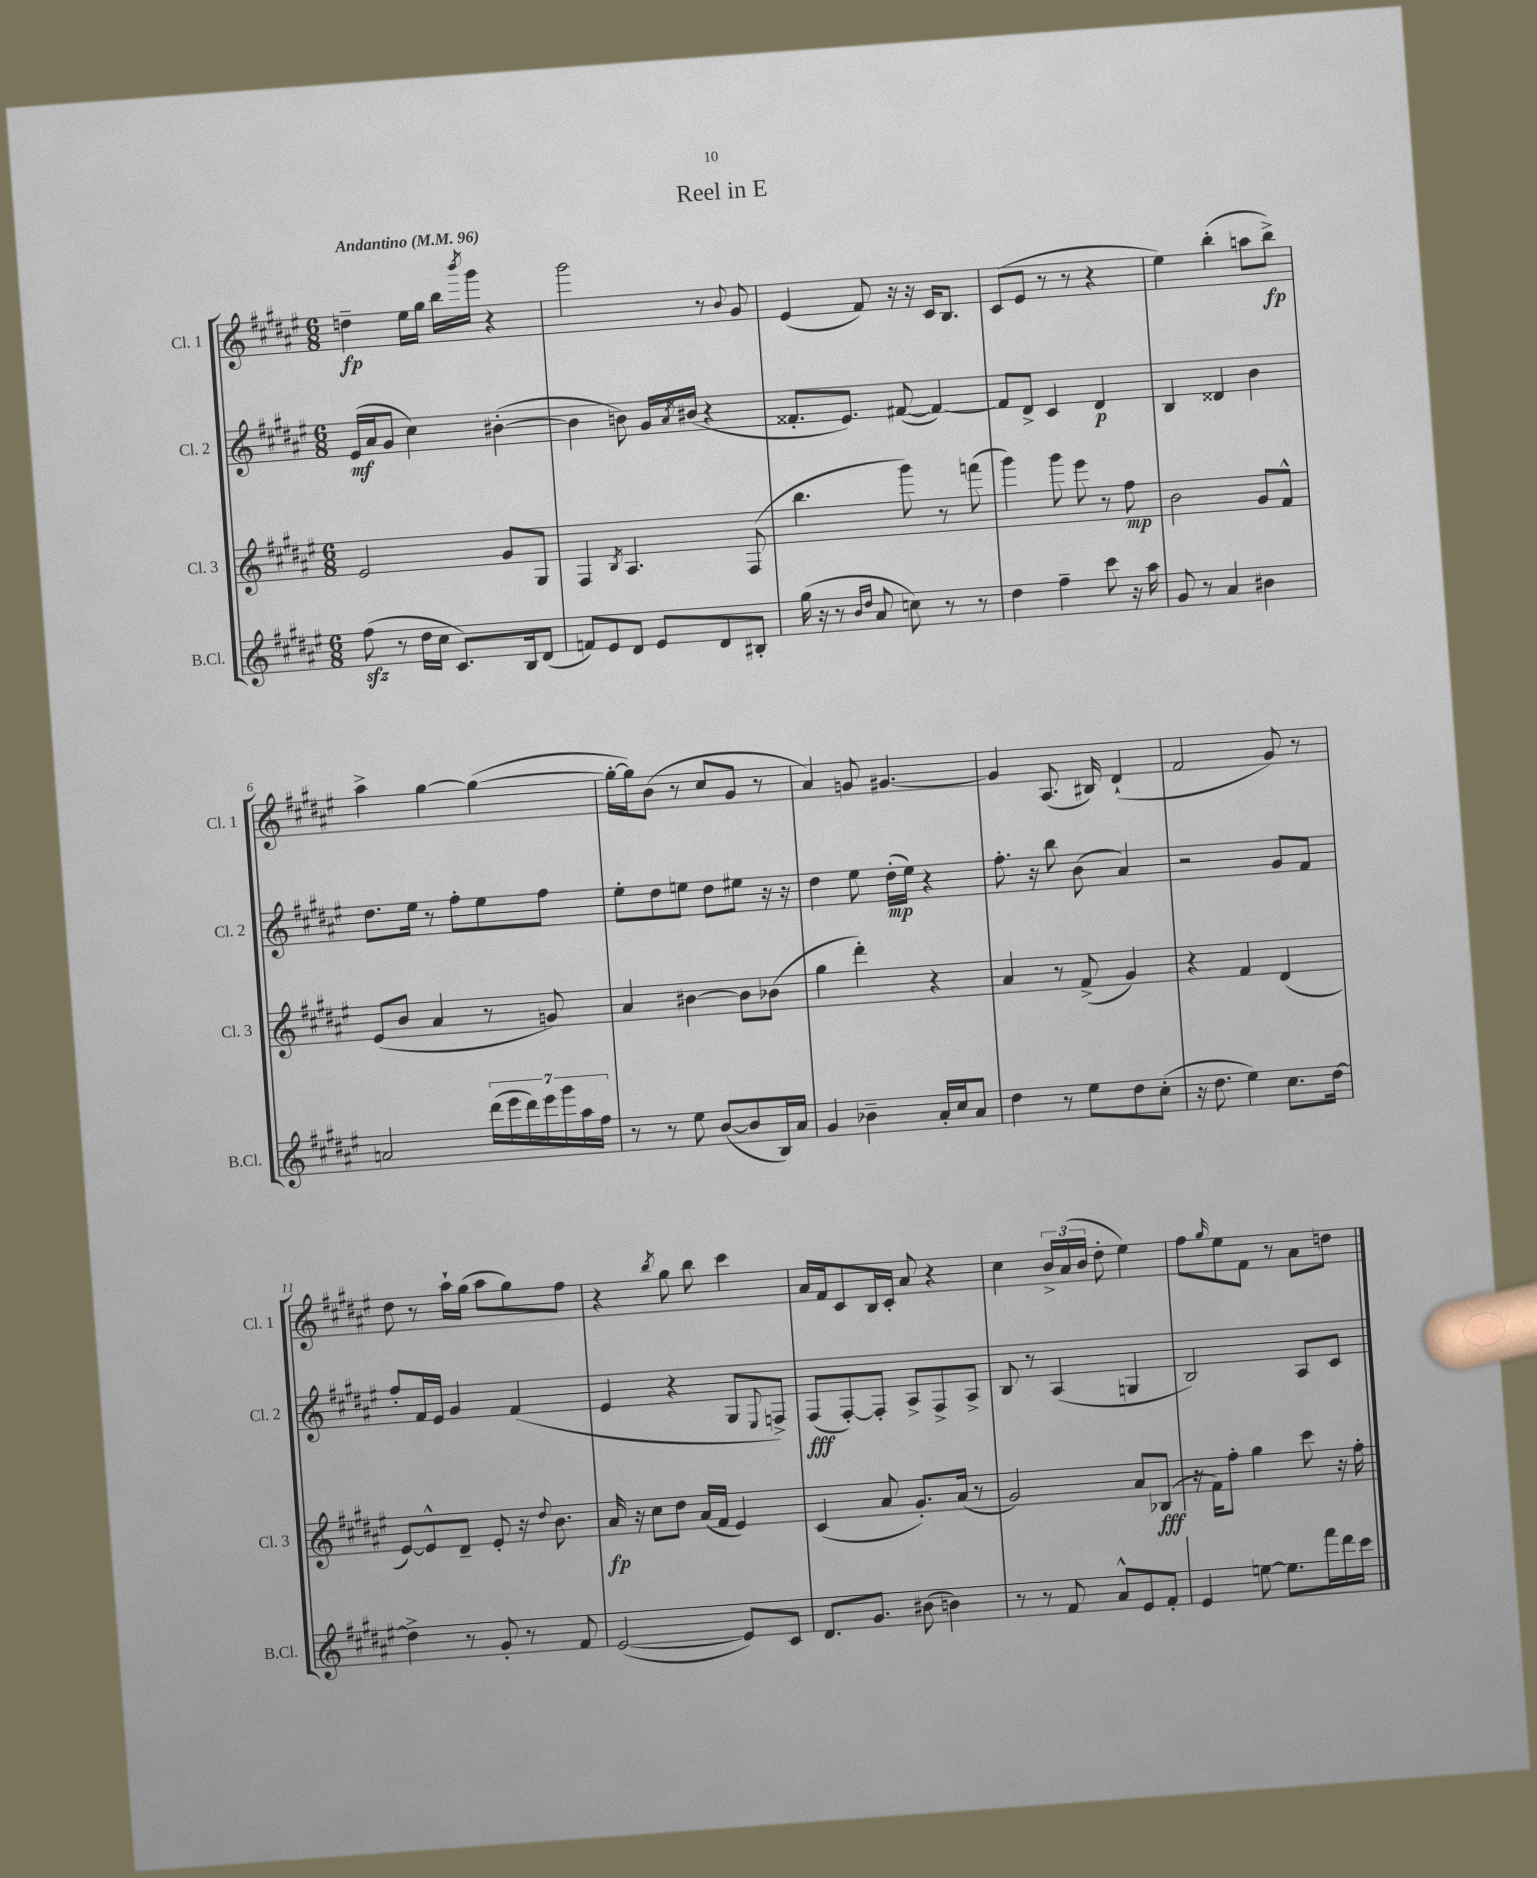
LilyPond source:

\header { title = "Reel in E" }
<<
\new StaffGroup <<
\new Staff = "s0" \with { instrumentName = "Cl. 1" shortInstrumentName = "Cl. 1" } {
    \clef treble \key fis \major \numericTimeSignature \time 6/8 \tempo "Andantino" 4 = 96
    d''4--\fp eis''16 gis''16 b''16 \acciaccatura { b'''8 } gis'''16 r4 |
    gis'''2 r8 \appoggiatura { b'8 } gis'8 |
    eis'4( fis'8) r16 r16 cis'16 b8. |
    cis'8( eis'8 r8 r8 r4 |
    eis''4) b''4-.( a''8 b''8->\fp) |
    ais''4-> gis''4~ gis''4~( |
    gis''16~-. gis''16) b'8( r8 cis''8 gis'8 r8 |
    ais'4) g'8 gis'4.~ |
    gis'4 ais8.( bis16) dis'4-!( |
    fis'2 gis'8) r8 |
    dis''8 r8 ais''16-! gis''16( ais''8 gis''8) fis''8 |
    r4 \acciaccatura { b''8 } gis''8 b''8 cis'''4 |
    ais'16 fis'16 cis'8 b16 cis'16-. ais'8 r4 |
    cis''4 \tuplet 3/2 { b'16-> ais'16( b'16 } dis''8-. eis''4) |
    fis''8 \grace { gis''16 } eis''8 fis'8 r8 ais'8 d''8 \bar "|." |
}
\new Staff = "s1" \with { instrumentName = "Cl. 2" shortInstrumentName = "Cl. 2" } {
    \clef treble \key fis \major \numericTimeSignature \time 6/8
    eis'16\mf( ais'16 gis'8 cis''4) bis'4~-.( |
    bis'4 b'8) gis'16 \acciaccatura { ais'8 } bis'16( r4 |
    fisis'8.-. eis'8.) fis'8~( fis'4~) |
    fis'8 dis'8-> cis'4 dis'4\p |
    b4 disis'4 b'4 |
    dis''8. eis''16 r8 fis''8-. eis''8 fis''8 |
    eis''8-. dis''8 e''8 dis''8 eis''8 r16 r16 |
    dis''4 eis''8 dis''16-.\mp( eis''16) r4 |
    fis''8.-. r16 b''8 b'8( ais'4) |
    r2 gis'8 fis'8 |
    fis''8-. fis'16 eis'16 gis'4 fis'4( |
    eis'4 r4 gis8 \appoggiatura { eis8 } f8->) |
    fis8\fff( fis8~-.) fis8-. ais8-> fis8-> ais8-> |
    b8 r8 ais4( g4 |
    b2) ais8 cis'8 \bar "|." |
}
\new Staff = "s2" \with { instrumentName = "Cl. 3" shortInstrumentName = "Cl. 3" } {
    \clef treble \key fis \major \numericTimeSignature \time 6/8
    eis'2 gis'8 gis8 |
    fis4 \acciaccatura { b8 } ais4. fis8( |
    b''4. gis'''8) r8 f'''8( |
    gis'''4) gis'''8 eis'''8 r8 fis''8\mp |
    b'2 gis'8 fis'8-^ |
    eis'8( b'8 ais'4 r8 g'8) |
    ais'4 bis'4~ bis'8 bes'8( |
    gis''4 dis'''4-.) r4 |
    ais'4 r8 fis'8->( gis'4) |
    r4 fis'4 dis'4( |
    eis'8~) eis'8-^ dis'8-- eis'8-. r16 \appoggiatura { dis''8 } b'8. |
    ais'16\fp r16 cis''8 dis''8 ais'16( fis'16 eis'4) |
    cis'4( ais'8 gis'8.-.) ais'16( r8 |
    gis'2) ais'8 bes8\fff( |
    r16 fis'16) fis''8-. gis''4 cis'''8 r16 fis''16-. \bar "|." |
}
\new Staff = "s3" \with { instrumentName = "B.Cl." shortInstrumentName = "B.Cl." } {
    \clef treble \key fis \major \numericTimeSignature \time 6/8
    fis''8\sfz( r8 dis''16 cis''16 cis'8.) b16 dis'8( |
    f'8) eis'8 dis'8 eis'8 dis'8 bis8-. |
    gis''16( r16 r8 \grace { b'16 dis''16 } ais'8 c''8) r8 r8 |
    dis''4 fis''4-- cis'''8 r16 ais''16 |
    gis'8 r8 ais'4 bis'4 |
    a'2 \tuplet 7/4 { dis'''16( eis'''16 dis'''16) eis'''16 gis'''16 ais''16 fis''16 } |
    r8 r8 eis''8 b'8~( b'8 b16) ais'16 |
    gis'4 bes'4-- ais'16-. cis''16 ais'8 |
    dis''4 r8 eis''8 dis''8 cis''8-.( |
    r16 dis''8. eis''4) cis''8. dis''16~ |
    dis''4-> r8 gis'8-. r8 fis'8 |
    eis'2~( eis'8) cis'8 |
    dis'8. gis'8. bis'8( b'4) |
    r8 r8 fis'8 ais'8-^ eis'8 fis'8-. |
    eis'4 e''8~ e''8. fis'''16 dis'''16 cis'''16 \bar "|." |
}
>>
>>
